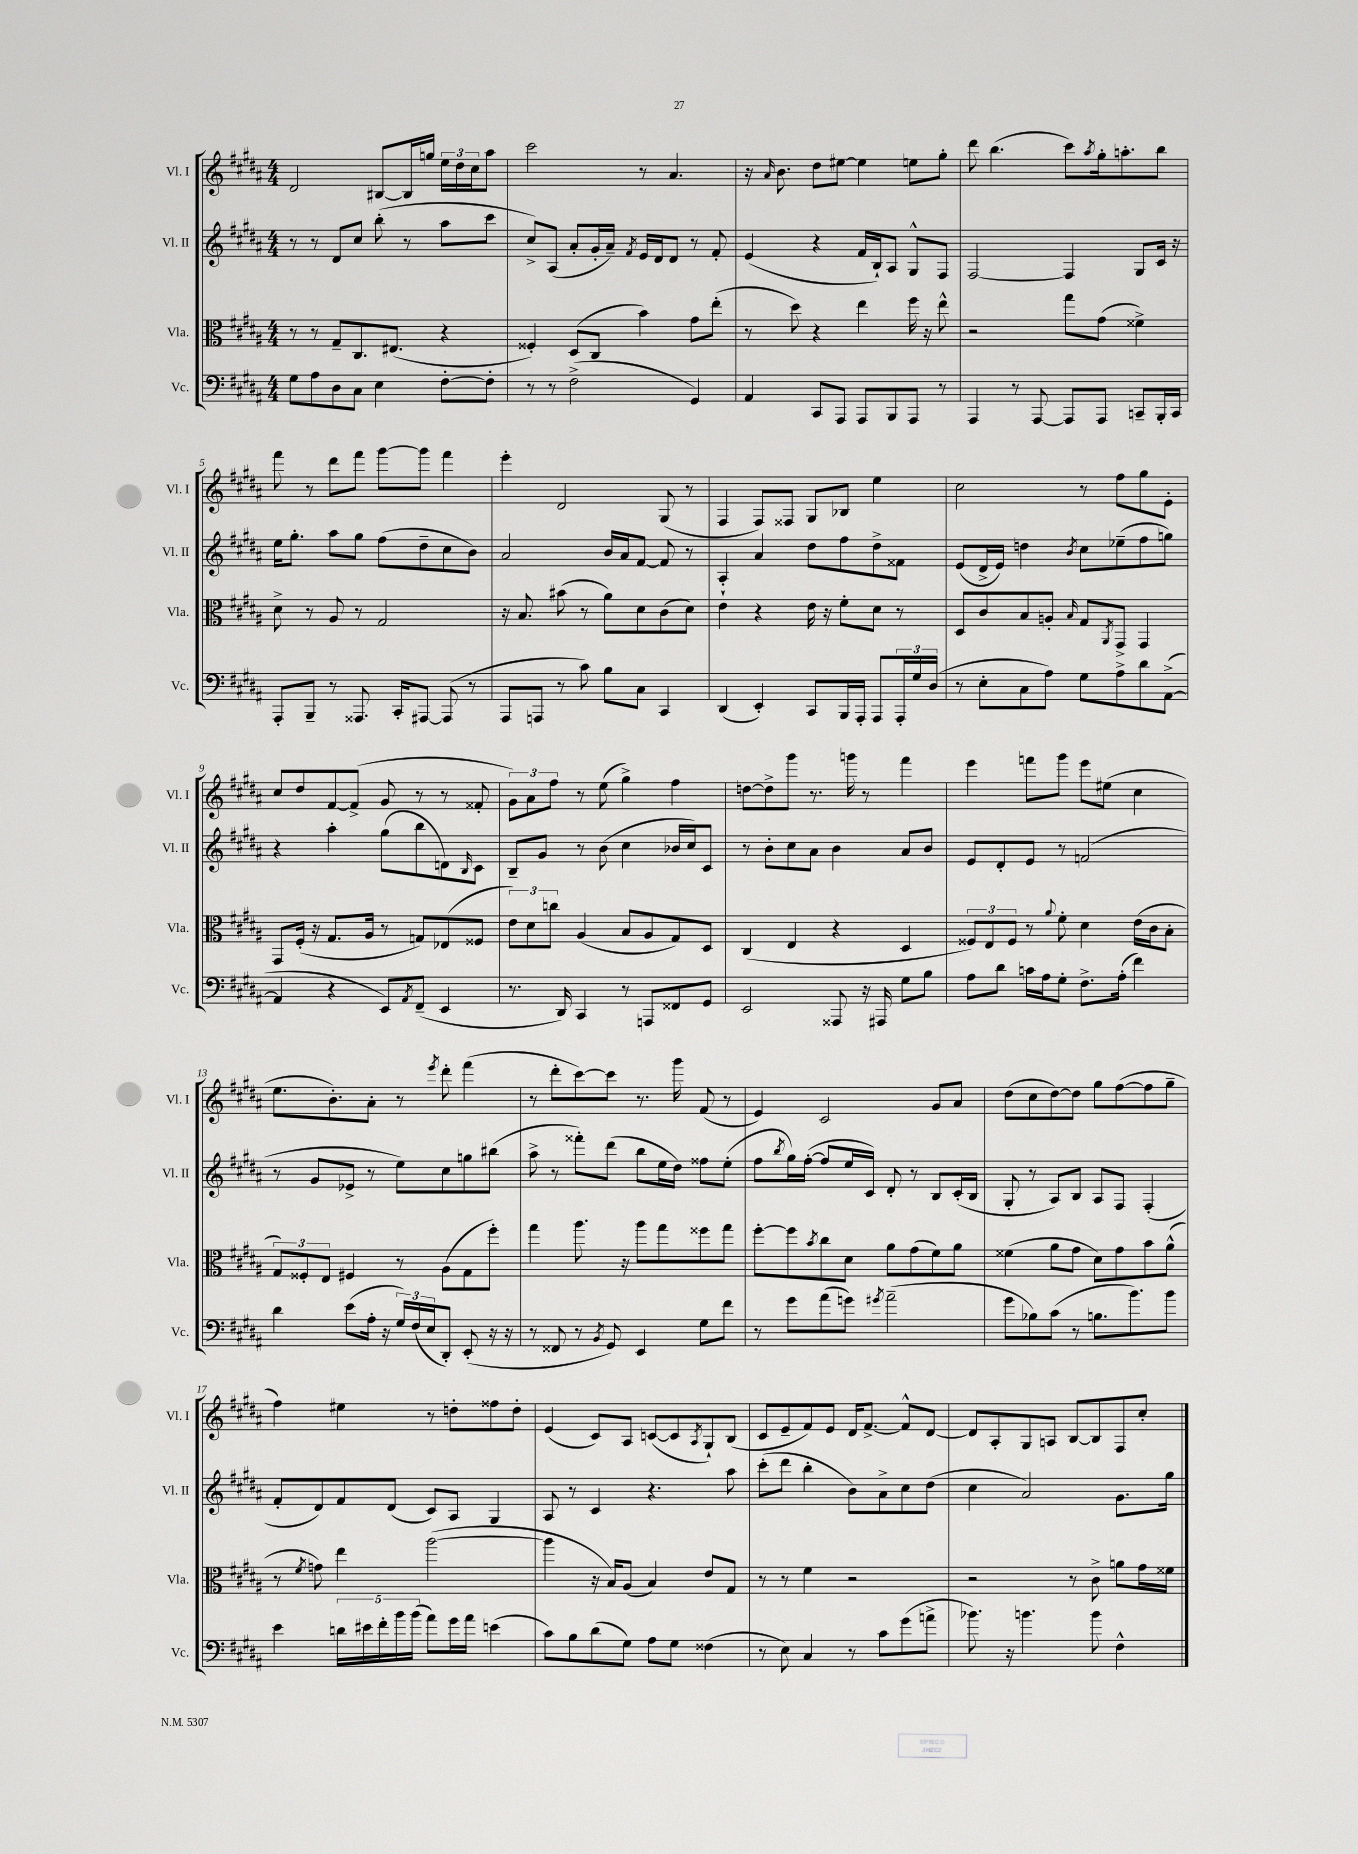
<<
\new StaffGroup <<
\new Staff = "s0" \with { instrumentName = "Vl. I" shortInstrumentName = "Vl. I" } {
    \clef treble \key b \major \numericTimeSignature \time 4/4
    dis'2 bis8~ bis16 g''16 \tuplet 3/2 { e''16 dis''16 cis''16 } ais''8 |
    cis'''2 r8 ais'4. |
    r16 \grace { ais'16 } b'8. dis''8 eis''8~ eis''4 e''8 gis''8-. |
    dis'''8 b''4.( cis'''8) \acciaccatura { ais''8 } gis''16-. a''8.-. b''8 |
    fis'''8 r8 dis'''8 fis'''8 gis'''8~ gis'''8 fis'''4 |
    e'''4-. dis'2 gis8( r8 |
    fis4 fis8) fisis8 gis8 bes8 e''4 |
    cis''2 r8 fis''8 gis''8 e'8-. |
    cis''8 dis''8 fis'8~ fis'8->( gis'8 r8 r8 fisis'8-. |
    \tuplet 3/2 { gis'8) ais'8 fis''8 } r8 e''8( gis''4->) fis''4 |
    d''8~ d''8-> gis'''8 r8. g'''16 r8 fis'''4 |
    e'''4 f'''8 gis'''8 e'''8 eis''8( cis''4 |
    e''8. b'8.-.) ais'8-. r8 \acciaccatura { e'''8 } dis'''8-. fis'''4( |
    r8 dis'''8-. cis'''8~) cis'''8 r8. gis'''16 fis'8( r8 |
    e'4) cis'2 gis'8 ais'8 |
    dis''8( cis''8 dis''8~) dis''8 gis''8 fis''8~( fis''8 gis''8-- |
    fis''4) eis''4 r8 d''8-. fisis''8 d''8-. |
    e'4( cis'8) ais8 c'8~( c'8 \acciaccatura { ais8 } gis8-!) b8( |
    cis'8 e'8-- fis'8) e'8 dis'16 fis'8.~-> fis'8-^ dis'8~ |
    dis'8 ais8-. gis8 a8 b8~ b8 fis8 cis''8-. \bar "|." |
}
\new Staff = "s1" \with { instrumentName = "Vl. II" shortInstrumentName = "Vl. II" } {
    \clef treble \key b \major \numericTimeSignature \time 4/4
    r8 r8 dis'8 cis''8 b''8-.( r8 ais''8 cis'''8 |
    cis''8->) ais8( ais'8-. gis'16-. ais'16--) \acciaccatura { fis'8 } e'16 dis'16 dis'8 r8 fis'8-. |
    e'4( r4 fis'16 b16-!) ais8 gis8-^ fis8 |
    fis2~ fis4 gis8 cis'16 r16 |
    e''16 gis''8.-. ais''8 gis''8 fis''8( dis''8-- cis''8 b'8) |
    ais'2 b'16 ais'16 fis'8~ fis'8 r8 |
    ais4-. ais'4 dis''8 fis''8 dis''8-> fisis'8 |
    e'8( dis'16-> e'16) d''4 \acciaccatura { b'8 } cis''8 ees''8--( fis''8 g''8) |
    r4 ais''4-. gis''8( b''8 d'8) \grace { b16 } cis'8 |
    b8-- gis'8 r8 b'8( cis''4 bes'16 cis''16) cis'8 |
    r8 b'8-. cis''8 ais'8 b'4 ais'8 b'8 |
    e'8 dis'8-. e'8 r8 f'2( |
    r8 gis'8 ees'8-> r8 e''8) cis''8 g''8 bis''8( |
    ais''8-> r8 fisis'''8-.) dis'''8( b''8 e''16 dis''16) fisis''8 e''8-.( |
    fis''8 \acciaccatura { b''8 } gis''16) fis''16~-.( fis''8 e''16 cis'16) dis'8-. r8 b8 cis'16-.( b16 |
    gis8-. r8 ais8) b8 ais8 fis8 fis4-.( |
    fis'8-. dis'8) fis'8 dis'8( cis'8) ais8 gis4 |
    ais8 r8 cis'4 r4. ais''8 |
    cis'''8-.( dis'''8 b''4-. b'8) ais'8-> cis''8 dis''8( |
    cis''4 ais'2) gis'8. gis''16 \bar "|." |
}
\new Staff = "s2" \with { instrumentName = "Vla." shortInstrumentName = "Vla." } {
    \clef alto \key b \major \numericTimeSignature \time 4/4
    r8 r8 gis8-- cis8. eis8.( r4 |
    fisis4-.) dis8( cis8 b'4) gis'8 e''8-.( |
    r8 dis''8) r4 e''4 fis''16 r16 e''8-^ |
    r2 gis''8 gis'8( fisis'4->) |
    dis'8-> r8 ais8 r8 gis2 |
    r16 b8. bis'8( r8 ais'8) dis'8 cis'8( dis'8) |
    e'4-! r4 e'16 r16 fis'8-. dis'8 r8 |
    dis8 cis'8 b8 a8-. \grace { b16 } gis8 \acciaccatura { ais,8 } gis,8-> gis,4 |
    gis,8 fis16-.( r16 gis8. ais16 r8 g8) ees8( fisis8 |
    \tuplet 3/2 { e'8) dis'8 c''8 } ais4( b8 ais8 gis8) dis8 |
    cis4( e4 r4 dis4 |
    \tuplet 3/2 { fisis8) e8 fisis8 } r8 \appoggiatura { ais'8 } fis'8-. dis'4 e'16( cis'16 b8-. |
    \tuplet 3/2 { gis8) fisis8-. e8 } fis4 r8 ais8( gis8 fis''8-.) |
    gis''4 ais''8. r16 ais''8 gis''8 fisis''8 gis''8 |
    fis''8~-. fis''8 \acciaccatura { b'8 } cis''8 dis'8 ais'8 gis'8( fis'8) ais'8 |
    fisis'4( ais'8 gis'8 dis'8) gis'8 b'8 ais'8-^( |
    r8 \acciaccatura { fis'8 } g'8) e''4 ais''2~( |
    ais''4 r16 b16) ais8( b4) e'8 gis8 |
    r8 r8 fis'4 r2 |
    r2 r8 cis'8-> a'8 gis'16 fisis'16 \bar "|." |
}
\new Staff = "s3" \with { instrumentName = "Vc." shortInstrumentName = "Vc." } {
    \clef bass \key b \major \numericTimeSignature \time 4/4
    gis8 ais8 dis8 cis8 e4 fis8~-. fis8-. |
    r8 r8 fis2->( gis,4) |
    ais,4 cis,8 ais,,8 ais,,8 b,,8 ais,,8 r8 |
    ais,,4 r8 ais,,8~ ais,,8 ais,,8 c,8-- b,,16-. c,16 |
    ais,,8-. b,,8-- r8 aisis,,8. cis,16-. ais,,8~ ais,,8( r8 |
    ais,,8 a,,8 r8 cis'8) b8 cis8 cis,4 |
    dis,4( e,4-.) cis,8 b,,16 ais,,16-. ais,,8 \tuplet 3/2 { ais,,16-. gis16 dis16( } |
    r8 e8-. cis8 ais8) gis8 ais8-> dis'8 ais,8~->( |
    ais,4 r4 e,8) \acciaccatura { ais,8 } fis,8--( e,4 |
    r8. dis,16) cis,4 r8 a,,8 fisis,8 gis,8 |
    e,2 aisis,,8 r16 ais,,16 gis8 b8 |
    ais8 dis'8 c'16 ais16 gis8-. fis8.-> ais16-.( fis'4) |
    dis'4 e'8( ais16-. r16 \tuplet 3/2 { gis16) fis16( e16 } dis,8-.) e,8-.( r16 r16 |
    r8 fisis,8 r8 \acciaccatura { b,8 } gis,8) e,4 gis8 fis'8 |
    r8 gis'8 ais'8( g'8) \acciaccatura { gis'8 } ais'2--( |
    gis'8 bes8) cis'8( r8 b8. b'8.) b'8 |
    e'4 \tuplet 5/4 { d'16 eis'16 fis'16-. b'16 b'16( } ais'8) gis'16 ais'16 e'4( |
    cis'8) b8 dis'8( gis8) ais8 gis8 fisis4( |
    r8 e8) cis4 r8 cis'8 gis'8( a'8-> |
    bes'8.) r16 b'4. b'8 fis4-^ \bar "|." |
}
>>
>>
